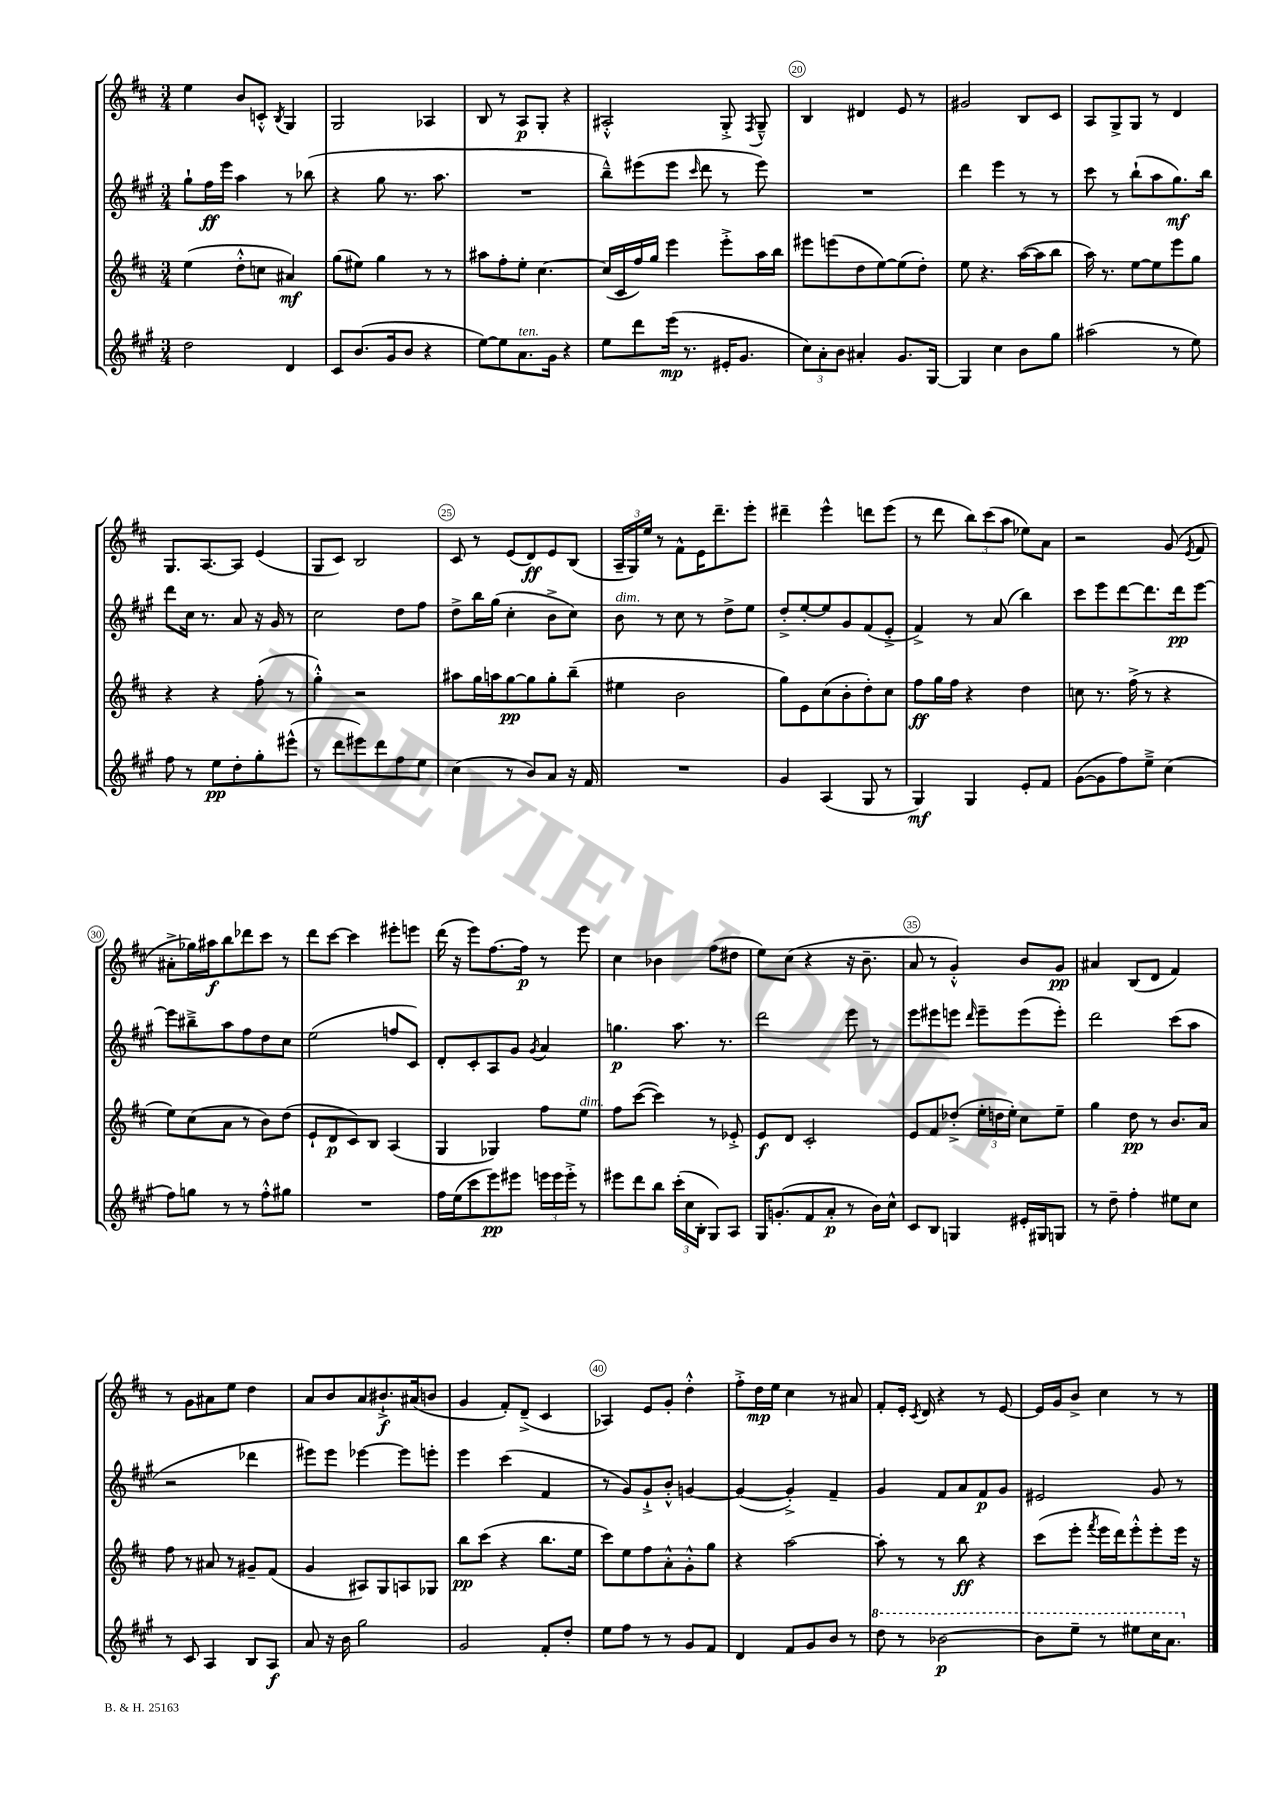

**kern	**kern	**kern	**kern
*staff4	*staff3	*staff2	*staff1
*clefG2	*clefG2	*clefG2	*clefG2
*k[f#c#g#]	*k[f#c#]	*k[f#c#g#]	*k[f#c#]
*M3/4	*M3/4	*M3/4	*M3/4
2dd	(4ee	8gg#`	4ee
.	.	16ff#	.
.	.	16eee	.
.	8dd'^^	4aa	8b
.	8cc	.	8c'^^
.	.	.	8qB
4d	4a#)	8r	4G
.	.	(8bb-	.
=	=	=	=
8c#	(8gg	4r	2G
(8.b	8ee#)	.	.
.	4gg	8gg#	.
16g#	.	.	.
8b	.	8.r	.
4r	8r	.	4A-
.	.	8.aa	.
.	8r	.	.
=	=	=	=
[8ee)	8aa#	2.r	8B
8ee]	8ff#'	.	8r
8.a	8ee'	.	8A
.	[4.cc#	.	8G'
16g#	.	.	.
4r	.	.	4r
=	=	=	=
8ee	(16cc#]	8bb~^^)	2A#'^^
.	16c#	.	.
8ddd	16ff#)	(8eee#	.
.	16gg	.	.
(16eee	4eee	8eee#	.
8.r	.	.	.
.	.	16qqccc#	.
.	.	8ddd	.
16e#'	8eee'^	8r	8G'^
8.g#	.	.	.
.	.	.	8qF#
.	16aa	8eee#)	8G~^^
.	16bb	.	.
=	=	=	=
12cc#)	8eee#	2.r	4B
12a'	.	.	.
.	(8eee	.	.
12b	.	.	.
4a#'	8dd	.	4d#
.	[8ee)	.	.
8.g#	(8ee]	.	8e
.	8dd')	.	8r
[16G#	.	.	.
=	=	=	=
4G#]	8ee	4ddd	2g#
.	4.r	.	.
4cc#	.	4eee	.
8b	([16aa	8r	8B
.	16aa]	.	.
8gg#	8bb	8r	8c#
=	=	=	=
(2aa#	16aa)	8ccc#	8A
.	8.r	.	.
.	.	8r	8G^
.	[8ee	(8bb`	8G
.	8ee]	8aa	8r
8r	8eee	8.gg#)	4d
8ee)	8gg	.	.
.	.	16bb	.
=	=	=	=
8ff#	4r	8ddd	8.G
8r	.	16cc#	.
.	.	8.r	[8.A
8ee	4r	.	.
8dd'	.	8a	8A]
8gg#'	(8ff#'	16r	(4e
.	.	16g#	.
(8eee#^^	8r	8r	.
=	=	=	=
8r	4gg'^^)	2cc#	8G
8ddd	.	.	8c#)
8eee#)	2r	.	2B
8ddd	.	.	.
8ff#	.	8dd	.
8ee	.	8ff#	.
=	=	=	=
(4cc#	8aa#	8dd^	8c#
.	16gg	16bb	8r
.	16aa	(16gg#	.
8r	[8gg	4cc#'	(8e
8b)	8gg]	.	8d)
8a	8gg'	8b^	8e
16r	(8bb~	8cc#)	(8B
16f#	.	.	.
=	=	=	=
2.r	4ee#	8b	24A~
.	.	.	24G)
.	.	.	24ee
.	.	8r	8r
.	2b	8cc#	8f#^^
.	.	8r	16e
.	.	.	8.ddd~
.	.	8dd^	.
.	.	8ee	8eee'
=	=	=	=
4g#	8gg)	8dd'^	4ddd#~
.	8e	[8ee'	.
(4A	(8cc#	8ee]	4eee^^
.	8b'	8g#	.
8G#	8dd')	(8f#	8ddd
8r	8cc#	8e'^	(8eee
=	=	=	=
4G#)	8ff#	4f#^)	8r
.	16gg	.	8ddd
.	16ff#	.	.
4G#	4r	8r	12bb)
.	.	.	(12ccc#
.	.	(8a	.
.	.	.	12aa
8e'	4dd	4bb)	8ee-)
8f#	.	.	8a
=	=	=	=
([8g#	8cc	8ccc#	2r
8g#]	8.r	8eee	.
8ff#)	.	[8ddd	.
.	(16ff#^	.	.
8ee~^	8r	8.ddd]	.
(4cc#	4r	.	(8g
.	.	16ddd	.
.	.	.	8qe
.	.	[8eee	8f#
=	=	=	=
8ff#)	8ee)	8eee]	8a#'^
8gg	(8cc#	8bb#~^	16gg-)
.	.	.	16aa#
8r	8a	8aa	8bb
8r	8r	8ff#	8ddd-
8ff#'^^	8b)	8dd	8ccc#
8gg#	(8dd	8cc#	8r
=	=	=	=
2.r	8e`	(2ee	8ddd
.	8d	.	[8ccc#
.	8c#)	.	4ccc#]
.	8B	.	.
.	(4A	8ff	8eee#'
.	.	8c#)	8eee
=	=	=	=
16ff#	4G	8d'	(16ddd
(16ee	.	.	16r
8ccc#	.	8c#'	8eee)
8eee)	4G-)	8A	[8.ff#
8eee#	.	8g#	.
.	.	.	16ff#]
.	.	8qg#	.
24eee	8ff#	4a	8r
24eee	.	.	.
24eee'^	.	.	.
8r	8ee	.	8eee
=	=	=	=
8eee#	8ff#	4.gg	4cc#
8ddd	([8ccc#	.	.
8bb	4ccc#])	.	4b-
(24ccc#'	.	8.aa	.
24cc#	.	.	.
24B'	.	.	.
8G#)	8r	.	(8ff#
.	.	8.r	.
8A	8e-'^	.	8dd#
=	=	=	=
16G#	8e	2ddd	8ee)
(8.g'	.	.	.
.	8d	.	(8cc#
8f#	2c#'	.	4r
8a'	.	.	.
8r	.	8eee	16r
.	.	.	8.b~
16b)	.	8r	.
16cc#^^	.	.	.
=	=	=	=
8c#	8e	8eee	8a
8B	8f#	8eee#	8r
4G	(8dd-'^	8eee	4g'^^)
.	.	16qqddd	.
.	24ee'	8eee~	.
.	24dd	.	.
.	24ee')	.	.
16e#'	8cc#	(8eee	8b
16G#	.	.	.
8G	8ee~	8eee')	8g
=	=	=	=
8r	4gg	2ddd	4a#
8dd~	.	.	.
4ff#'	8dd	.	(8B
.	8r	.	8d
8ee#	8.b	(8ccc#	4f#)
8cc#	.	8aa	.
.	16a	.	.
=	=	=	=
8r	8ff#	2r	8r
8c#	8r	.	8g
4A	8a#	.	8a#
.	8r	.	8ee
8B	8g#~	4ddd-	4dd
8A	(8f#	.	.
=	=	=	=
8a	4g	8eee#)	8a
16r	.	8eee#	8b
16b	.	.	.
2gg#	8A#)	[4eee-	8a
.	8G	.	8.b#`^
.	8A	8eee-]	.
.	.	.	(16a#
.	8G-	8eee'	8b
=	=	=	=
2g#	8bb	4eee	4g
.	(8ccc#	.	.
.	4r	(4ccc#	8f#')
.	.	.	(8d~^
8f#'	8.bb	4f#	4c#
8dd'	.	.	.
.	16ee	.	.
=	=	=	=
8ee	8ccc#)	8r	4A-)
8ff#	8ee	8g#)	.
8r	8ff#	8g#`^	8e
8r	8a'^^	8b'^^	8g'
8g#	8g'^^	[4g	4dd'^^
8f#	8gg	.	.
=	=	=	=
4d	4r	(4g_	8ff#'^
.	.	.	16dd
.	.	.	16ee
8f#	[2aa	4g'^])	4cc#
8g#	.	.	.
8b	.	4f#~	8r
8r	.	.	8a#
=	=	=	=
8ddd	8aa']	4g#	8f#'
8r	8r	.	16e'
.	.	.	8qc#
.	.	.	16d
[2bb-	8r	8f#	4r
.	8bb	8a	.
.	4r	8f#	8r
.	.	8g#	[8e
=	=	=	=
8bb-]	(8ccc#	2e#	16e]
.	.	.	16g
8eee~	8eee'	.	8b^
.	8qfff#	.	.
8r	16eee	.	4cc#
.	16ddd)	.	.
8eee#	8eee'^^	.	.
16ccc#	8eee'	8g#	8r
8.aa	.	.	.
.	16eee	8r	8r
.	16r	.	.
==	==	==	==
*-	*-	*-	*-
